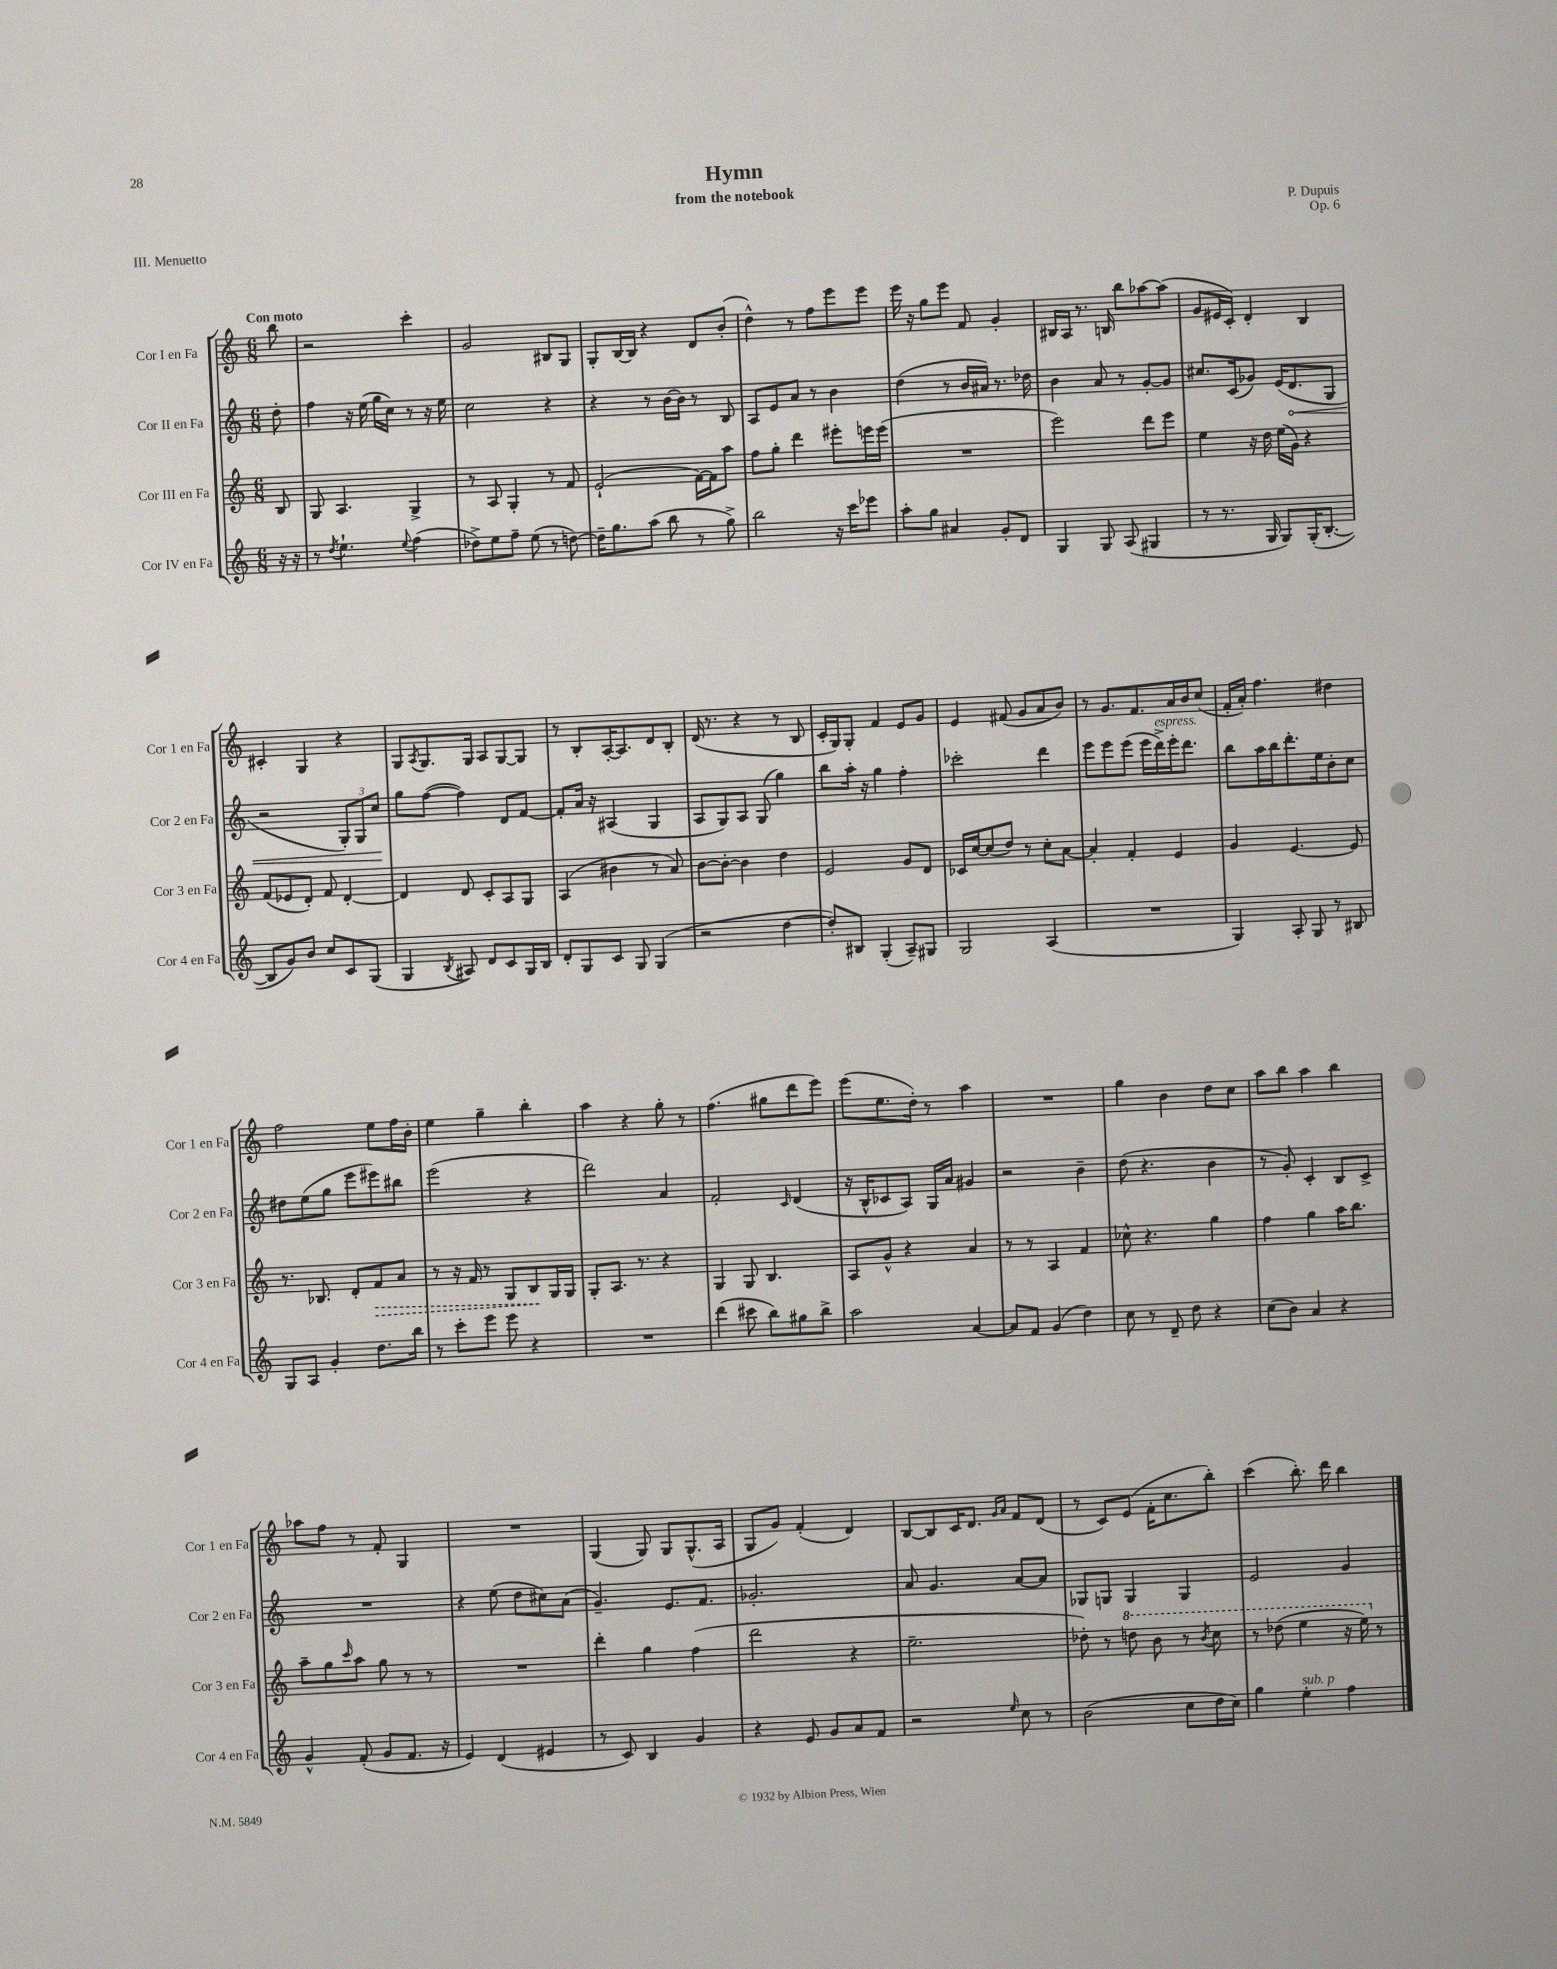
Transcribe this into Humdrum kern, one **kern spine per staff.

**kern	**kern	**dynam	**kern	**dynam	**kern
*part4	*part3	*part3	*part2	*part2	*part1
*staff4	*staff3	*staff3	*staff2	*staff2	*staff1
*I"Cor IV en Fa	*I"Cor III en Fa	*	*I"Cor II en Fa	*	*I"Cor I en Fa
*I'Cor 4 en Fa	*I'Cor 3 en Fa	*	*I'Cor 2 en Fa	*	*I'Cor 1 en Fa
*clefG2	*clefG2	*	*clefG2	*	*clefG2
*k[]	*k[]	*	*k[]	*	*k[]
*M6/8	*M6/8	*	*M6/8	*	*M6/8
=	=	=	=	=	=
!	!	!	!	!	!LO:TX:a:B:t=Con moto
16r	8B/	.	8dd'\	.	8bb\
16r	.	.	.	.	.
=1	=1	=1	=1	=1	=1
8r	8G/	.	4ff\	.	2r
8qdd/	.	.	.	.	.
4.ee`\	4.A/	.	.	.	.
.	.	.	16r	.	.
.	.	.	(16ee\	.	.
.	.	.	16gg\LL	.	.
.	.	.	16cc\JJ)	.	.
8qqee/	.	.	.	.	.
(4ff\	4G^/	.	8r	.	4ccc'\
.	.	.	16r	.	.
.	.	.	16ee\	.	.
=2	=2	=2	=2	=2	=2
8dd-X^\L)	8r	.	2cc\	.	2g/
8ee\	8A/	.	.	.	.
8ff~\J	4G'/	.	.	.	.
(8ee\	.	.	.	.	.
8r	8r	.	4r	.	8B#X/L
[8ddn\)	8f/	.	.	.	8G/J
=3	=3	=3	=3	=3	=3
16dd~\KL]	(2e`/	.	4r	.	8G'/L
8.gg\	.	.	.	.	.
.	.	.	.	.	[16B/L
.	.	.	.	.	16B/JJ]
(8aa\J	.	.	8r	.	4r
8bb\	.	.	[16b\LL	.	.
.	.	.	16b\JJ]	.	.
8r	[16f\LL)	.	8r	.	8d/L
.	16f\J]	.	.	.	.
8gg^\)	8aa\J	.	8B/	.	(8b'/J
=4	=4	=4	=4	=4	=4
2bb\	8ff\L	.	8A/L	.	4dd^^\)
.	8gg'\J	.	8e/	.	.
.	4ddd\	.	8a/J	.	8r
.	.	.	8r	.	8ff\L
16r	8eee#X'\L	.	4b\	.	8eee\
16ccc\KL	.	.	.	.	.
8eee-X\J	16eeen\L	.	.	.	8eee\J
.	(16eee\JJ	.	.	.	.
=5	=5	=5	=5	=5	=5
8aa'\L	2.r	.	(4dd\	.	16eee\
.	.	.	.	.	16r
8gg\J	.	.	.	.	8gg\L
4a#X/	.	.	8r	.	8eee\J
.	.	.	16b/LL	.	8f/
.	.	.	16a#X/JJ)	.	.
8g'/L	.	.	8.r	.	4g'/
8d/J	.	.	.	.	.
.	.	.	16dd-X\	.	.
=6	=6	=6	=6	=6	=6
4G/	2eee\)	.	4b\	.	16B#X/LL
.	.	.	.	.	16A/JJ
.	.	.	.	.	8.r
8G/	.	.	8a/	.	.
.	.	.	.	.	16Bn/
(8A/	.	.	8r	.	8bb\L
4G#X/	8ddd\L	.	[8g'/L	.	[8aa-X\
.	8eee\J	.	8g/J]	.	(8aa-\J]
=7	=7	=7	=7	=7	=7
8r	4ee\	.	8.cc#X/L	.	8g/L
8.r	.	.	.	.	16e#X/L
.	.	.	(16c/k	.	16c'/JJ)
.	16r	.	8g-X/J)	.	4d'/
16G/	16dd\	.	.	.	.
8G/L)	(16ee\LL	.	(16e/KL	.	.
!	!	!	!	!LO:HP:b	!
.	16g\JJ)	.	8.d/	<	.
(16G'/K	4r	.	.	.	4B/
[8.B'/J	.	.	.	.	.
.	.	.	8G/J	.	.
!!LO:LB:g=z
=8	=8	=8	=8	=8	=8
8B/L]	(8f/L	.	2r	.	4c#X'/
8g/)	8e-X/	.	.	.	.
8b/J	8d'/J)	.	.	.	4G/
8cc/L	8f/	.	.	.	.
8c/	[4d'/	.	12G'/L)	.	4r
.	.	.	12G/	.	.
(8G/J	.	.	.	.	.
.	.	.	12cc/J	.	.
.	.	.	.	[	.
=9	=9	=9	=9	=9	=9
4G/	4d/]	.	8gg\L	.	8G/L
.	.	.	.	.	8qA/
.	.	.	([8ff\J	.	8.G/
8qB/	.	.	.	.	.
8A#X/)	8d/	.	4ff\])	.	.
.	.	.	.	.	16G/Jk
8d/L	8c'/L	.	.	.	8A/L
8c/	8A/	.	8d/L	.	[8G/
16G/L	8G/J	.	[8f/J	.	8G/J]
16B/JJ	.	.	.	.	.
=10	=10	=10	=10	=10	=10
8d'/L	(4A/	.	8f'/L]	.	8r
8G/	.	.	16a/Jk	.	8B'/L
.	.	.	16r	.	.
8c/J	4b#X\	.	(4A#X/	.	[16A'/K
.	.	.	.	.	8.A/]
8G/	.	.	.	.	.
(4G/	8r	.	4G/	.	8d/
.	8a/)	.	.	.	8B'/J
=11	=11	=11	=11	=11	=11
2r	[8b\L	.	8A/L	.	(16d/
.	.	.	.	.	8.r
.	8b'\J_	.	8G/)	.	.
.	4b\]	.	8A/J	.	4r
.	.	.	(8G/	.	.
[4dd\	4dd\	.	4gg\)	.	8r
.	.	.	.	.	8B/
=12	=12	=12	=12	=12	=12
8dd'/L])	2e/	.	8bb\L	.	16c'/LL
.	.	.	.	.	16G/J)
8B#X/J	.	.	16aa'\Jk	.	8G'/J
.	.	.	16r	.	.
(4G'/	.	.	4gg\	.	4f/
8A~/L)	8g/L	.	4ff'\	.	8e/L
8G#X/J	8d/J	.	.	.	8g/J
=13	=13	=13	=13	=13	=13
2G/	16c-X/LL	.	2ccc-X'\	.	4e/
.	[16cc/J	.	.	.	.
.	(8cc/]	.	.	.	.
.	8dd/J)	.	.	.	(8f#X/
.	8r	.	.	.	8g/L
(4A/	8cc'\L	.	4ddd\	.	8a/
.	[8a\J	.	.	.	8b/J)
=14	=14	=14	=14	=14	=14
2.r	4a'/]	.	8eee\L	.	8r
.	.	.	8eee\	.	8.g/L
.	4f'/	.	(8eee\J	.	.
.	.	.	.	.	8.f/
.	.	.	16eee\LL	.	.
!	!	!	!LO:TX:a:i:t=espress.	!	!
.	.	.	16ddd^\)	.	.
.	4e/	.	16eee'\J	.	16a/L
.	.	.	8.ddd\J	.	16b/J
.	.	.	.	.	(8cc/J
=15	=15	=15	=15	=15	=15
4G/)	4g/	.	8bb\L	.	16f'/LL
.	.	.	.	.	16a'/JJ)
.	.	.	16aa\L	.	4.ff\
.	.	.	16bb\J	.	.
8A'/	[4.e/	.	8.ddd'\	.	.
8G/	.	.	.	.	.
.	.	.	16ee\k	.	.
8r	.	.	8b'\	.	4dd#X\
8B#X/	8e/]	.	8cc\J	.	.
!!LO:LB:g=z
=16	=16	=16	=16	=16	=16
8G/L	8.r	.	8dd#X\L	.	2ff\
8A/J	.	.	(8ee\	.	.
.	8.B-X/	.	.	.	.
4g'/	.	.	8gg\J	.	.
.	8d'/L	.	8eee\L	.	.
!	!	!LO:HP:b	!	!	!
8.dd\L	8f/	>	8eee#X\)	.	8ee\L
.	8a/J	.	8bb#X\J	.	16ff\L
16bb\Jk	.	.	.	.	16b'\JJ
=17	=17	=17	=17	=17	=17
8r	8r	.	(2eee\	.	4ee\
8ccc'\L	16r	.	.	.	.
.	16f/	.	.	.	.
8eee\J	8r	.	.	.	4gg~\
8eee\	8G/L	.	.	.	.
4r	8B/	.	4r	.	4bb'\
.	16G/L	]	.	.	.
.	16G/JJ	.	.	.	.
=18	=18	=18	=18	=18	=18
2.r	8G'/L	.	2ddd\)	.	4aa\
.	8.A/J	.	.	.	.
.	.	.	.	.	4r
.	8.r	.	.	.	.
.	4r	.	4a/	.	8gg'\
.	.	.	.	.	8r
=19	=19	=19	=19	=19	=19
(4ddd\	4G/	.	2f'/	.	(4.ff\
8ccc#X\	8G/	.	.	.	.
8bb\L)	4.B/	.	.	.	8gg#X\L
.	.	.	16qqc/	.	.
8gg#X\	.	.	(4d/	.	8ddd\
8bb^\J	.	.	.	.	8eee\J)
=20	=20	=20	=20	=20	=20
2aa\	8A/L	.	16r	.	(8eee\L
.	.	.	16B^^/KL	.	.
.	8g^^/J	.	8c-X/	.	8.ee\
.	4r	.	8A/J)	.	.
.	.	.	.	.	16dd'\Jk)
.	.	.	16G/LL	.	8r
.	.	.	16a/JJ	.	.
[4a/	4a/	.	4g#X/	.	4aa\
=21	=21	=21	=21	=21	=21
8a/L]	8r	.	2r	.	2.r
8f/J	8r	.	.	.	.
(4g/	4A/	.	.	.	.
4dd\)	4f/	.	4b~\	.	.
=22	=22	=22	=22	=22	=22
8cc\	8cc-X^^\	.	(8dd\	.	4gg\
8r	4.r	.	4.r	.	.
8d~/	.	.	.	.	4b\
8dd\	.	.	.	.	.
4r	4gg\	.	4b\	.	8dd\L
.	.	.	.	.	8cc\J
=23	=23	=23	=23	=23	=23
(8cc\L	4ff\	.	8r	.	8aa\L
8b\J)	.	.	8g'/)	.	8bb\J
4a/	4gg\	.	4c'/	.	4aa\
4r	16aa\KL	.	8B/L	.	4bb\
.	8.bb\J	.	.	.	.
.	.	.	8c^/J	.	.
!!LO:LB:g=z
=24	=24	=24	=24	=24	=24
4g^^/	8aa~\L	.	2.r	.	8aa-X\L
.	8gg\	.	.	.	8ff\J
.	16qqccc/	.	.	.	.
(8f'/	8aa\J	.	.	.	8r
8g/L	8gg\	.	.	.	8f'/
8.f/J	8r	.	.	.	4G/
.	8r	.	.	.	.
16r	.	.	.	.	.
=25	=25	=25	=25	=25	=25
4e/)	2.r	.	4r	.	2.r
(4d/	.	.	(8ee\	.	.
.	.	.	8dd\L	.	.
4e#X/	.	.	8cc#X\)	.	.
.	.	.	(8a\J	.	.
=26	=26	=26	=26	=26	=26
8r	4ddd'\	.	4.g~/)	.	(4G/
8c/)	.	.	.	.	.
4B/	4gg\	.	.	.	8G/)
.	.	.	8.e/L	.	8G/L
4g/	(4ff\	.	.	.	(8.G^^/
.	.	.	8.f/J	.	.
.	.	.	.	.	16A/Jk
=27	=27	=27	=27	=27	=27
4r	2ddd\	.	2.g-X'/	.	8G/L
.	.	.	.	.	8g/J)
8e/	.	.	.	.	(4f'/
8g/L	.	.	.	.	.
8a/	4r	.	.	.	4d/)
8f/J	.	.	.	.	.
=28	=28	=28	=28	=28	=28
2r	2.ee~\	.	8a/	.	[8B/L
.	.	.	4.g/	.	8B/]
.	.	.	.	.	16c/K
.	.	.	.	.	8.d/J
.	.	.	.	.	16qqg/LL
16qqee/	.	.	.	.	16qqa/JJ
8cc\	.	.	[8a/L	.	8f/L
8r	.	.	8a/J]	.	(8d/J
=29	=29	=29	=29	=29	=29
(2b\	8dd-X'\)	.	8G-X/L	.	8r
.	8r	.	8Gn/J	.	8c/L)
*	*8va	*	*	*	*
.	8dddn\	.	4G/	.	(8e/J
.	8bb\	.	.	.	16f'\KL
.	.	.	.	.	8.cc\
8cc\L	8r	.	4G/	.	.
.	8qbb/	.	.	.	.
16dd\L	8ccc\	.	.	.	8bb'\J)
16cc\JJ)	.	.	.	.	.
=30	=30	=30	=30	=30	=30
4gg\	8r	.	2e/	.	(4ccc\
.	(8ddd-X\	.	.	.	.
!LO:TX:a:i:t=sub. p	!	!	!	!	!
4ee'\	4eee\	.	.	.	8.bb'\)
.	.	.	.	.	16ddd\
4ff\	16r	.	4g/	.	4bb\
.	16eee\)	.	.	.	.
*	*X8va	*	*	*	*
.	8r	.	.	.	.
==	==	==	==	==	==
*-	*-	*-	*-	*-	*-
